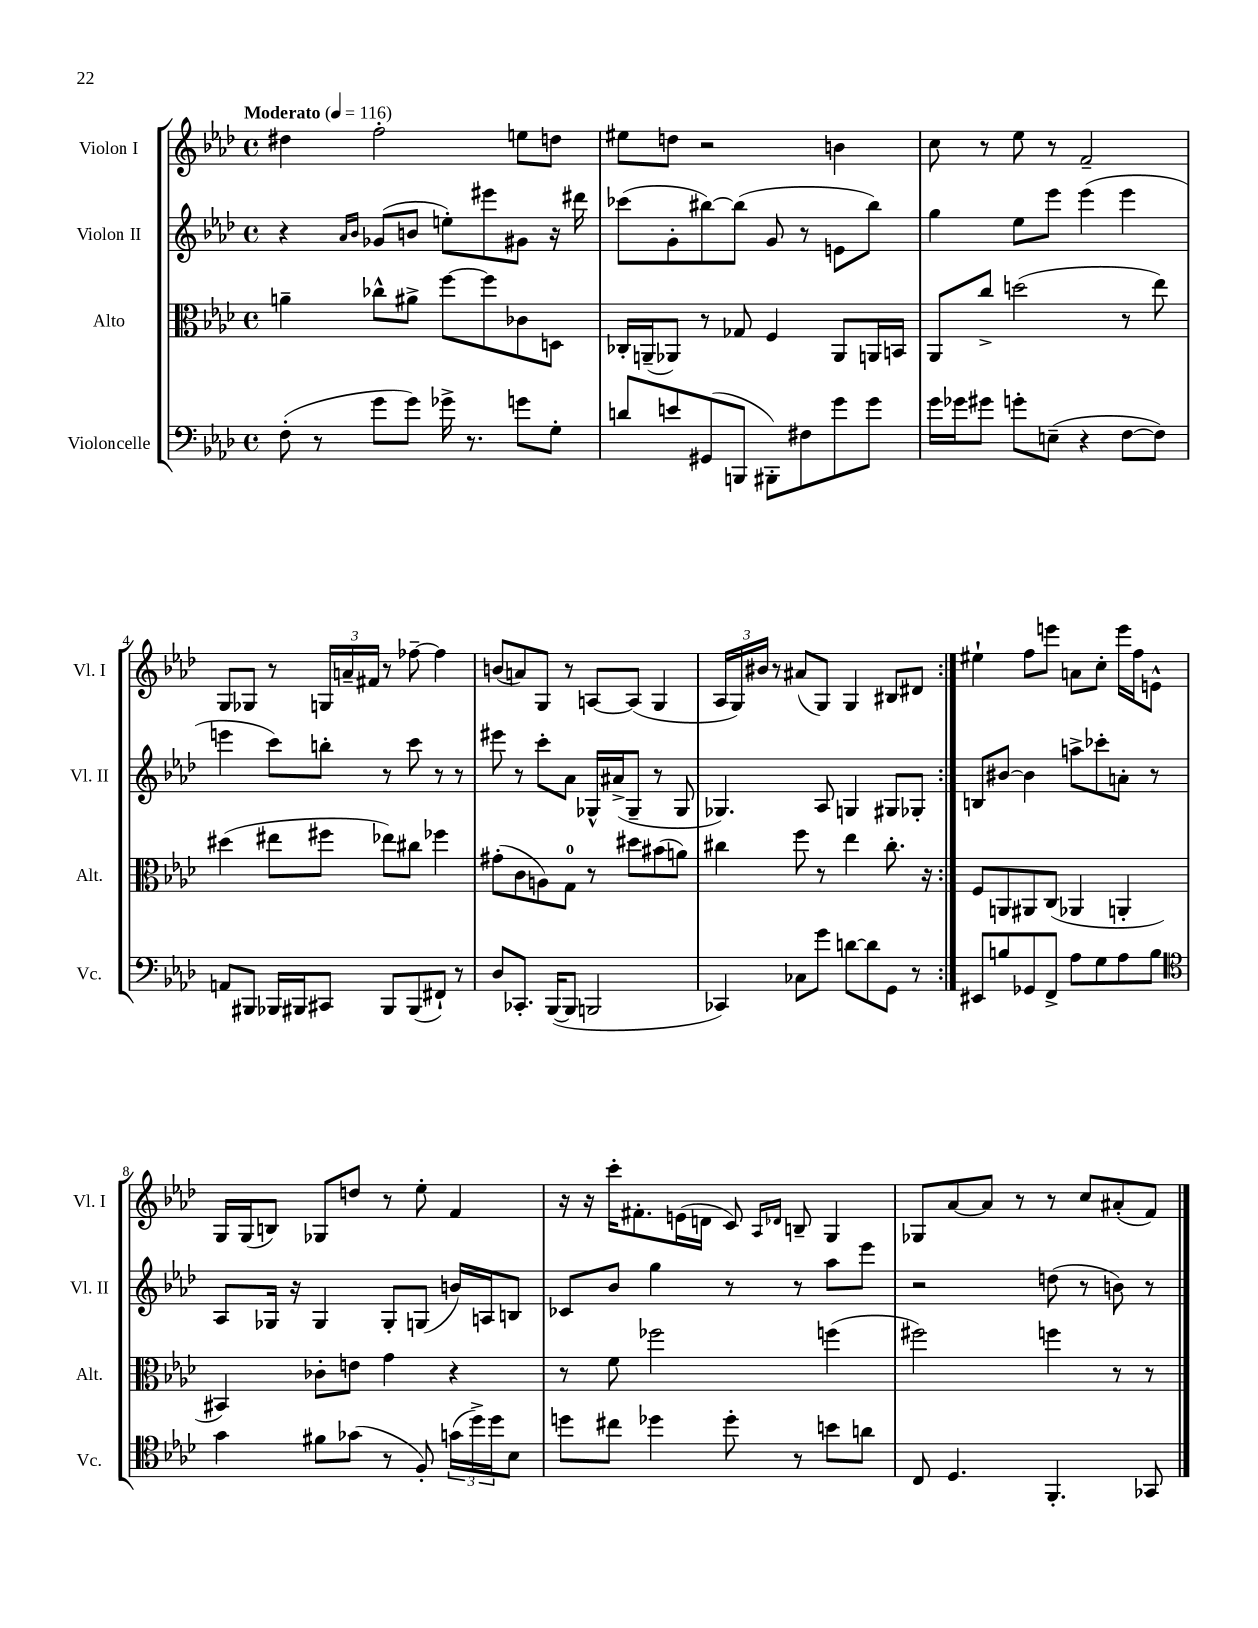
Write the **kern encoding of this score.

**kern	**kern	**kern	**kern
*staff4	*staff3	*staff2	*staff1
*clefF4	*clefC3	*clefG2	*clefG2
*k[b-e-a-d-]	*k[b-e-a-d-]	*k[b-e-a-d-]	*k[b-e-a-d-]
*M4/4	*M4/4	*M4/4	*M4/4
*met(c)	*met(c)	*met(c)	*met(c)
*MM116	*MM116	*MM116	*MM116
(8F'	4a~	4r	4dd#
8r	.	.	.
.	.	16qqa-	.
.	.	16qqb-	.
8g	8cc-^^	(8g-	2ff'
8g)	8a#^	8b	.
16g-^	[8ff	8ee')	.
8.r	.	.	.
.	8ff]	8eee#	.
8g	8c-	8g#	8ee
8G'	8D	16r	8dd
.	.	16ddd#	.
=	=	=	=
8d	16C-'	(8ccc-	8ee#
.	(16AA~	.	.
8e	8AA-)	8g'	8dd
(8GG#	8r	[8bb#)	2r
8BBB	8G-	(8bb#]	.
8BBB#')	4F	8g	.
8F#	.	8r	.
8g	8AA-	8e	4b
8g	16AA	8bb#)	.
.	16BB	.	.
=	=	=	=
16g	8AA-	4gg	8cc
16g-	.	.	.
8g#	8cc^	.	8r
8g'	(2dd	8ee-	8ee-
(8E~	.	8eee-	8r
4r	.	(4eee-	2f~
[8F	8r	4eee-	.
8F])	8ee-)	.	.
=	=	=	=
8AA	(4dd#	4eee	8G
8BBB#	.	.	8G-
16BBB-	8ee#	8ccc)	8r
16BBB#	.	.	.
8CC#	8ff#	8bb'	24G
.	.	.	24a~
.	.	.	24f#
8BBB#	8ee-)	8r	8r
(8BBB#	8cc#	8ccc	[8ff-~
8FF#`)	4ff-	8r	4ff-]
8r	.	8r	.
=	=	=	=
8D-	(8g#'	8eee#	(8b
8.CC-'	8c	8r	8a)
.	8A)	8ccc'	8G
([16BBB-	.	.	.
8BBB-]	8G	8a-	8r
2BBB	8r	16G-^^	[8A
.	.	(16a#^	.
.	8dd#	8G-~	(8A]
.	(8b#	8r	4G
.	8a)	8G-	.
=	=	=	=
4CC-)	4cc#	4.G-)	24A-
.	.	.	24G)
.	.	.	24b#
.	.	.	8r
8C-	8ff	.	(8a#
8g	8r	8A-	8G)
[8d	4ee-	4G	4G
8d]	.	.	.
8GG	8.cc#'	8G#	8B#
8r	.	8G-'	8d#
.	16r	.	.
=:|!	=:|!	=:|!	=:|!
8EE#	8F	8B	4ee#`
8B	8AA	[8b#	.
8GG-	8AA#	4b#]	8ff
8FF^	(8C	.	8eee
8A-	4AA-	8aa^	8a
8G	.	8ccc-'	8cc'
8A-	4AA'	8a'	16eee
.	.	.	16ff
8B	.	8r	8e^^
=	=	=	=
*clefC4	*	*	*
4g	4BB#)	8A-	16G
.	.	.	(16G
.	.	16G-	8B)
.	.	16r	.
8f#	8c-'	4G-	8G-
(8g-	8e	.	8dd
8r	4g	8G-'	8r
8F')	.	(8G	8ee-'
(24g	4r	16b)	4f
24dd-^)	.	.	.
.	.	16A	.
24dd-	.	.	.
8B-	.	8B	.
=	=	=	=
8dd	8r	8c-	16r
.	.	.	16r
8cc#	8f	8b-	16ccc'
.	.	.	8.f#'
4dd-	2ff-	4gg	.
.	.	.	(16e
.	.	.	16d
8dd-'	.	8r	8c)
.	.	.	16qqA-
.	.	.	16qqd-
8r	.	8r	8B~
8b	(4ff	8aa-	4G
8a	.	8eee-	.
=	=	=	=
8C	2ff#)	2r	8G-
4.D-	.	.	[8a-
.	.	.	8a-]
.	.	.	8r
4.FF'	4ff	(8dd	8r
.	.	8r	8cc
.	8r	8b)	(8a#'
8GG-	8r	8r	8f)
==	==	==	==
*-	*-	*-	*-
